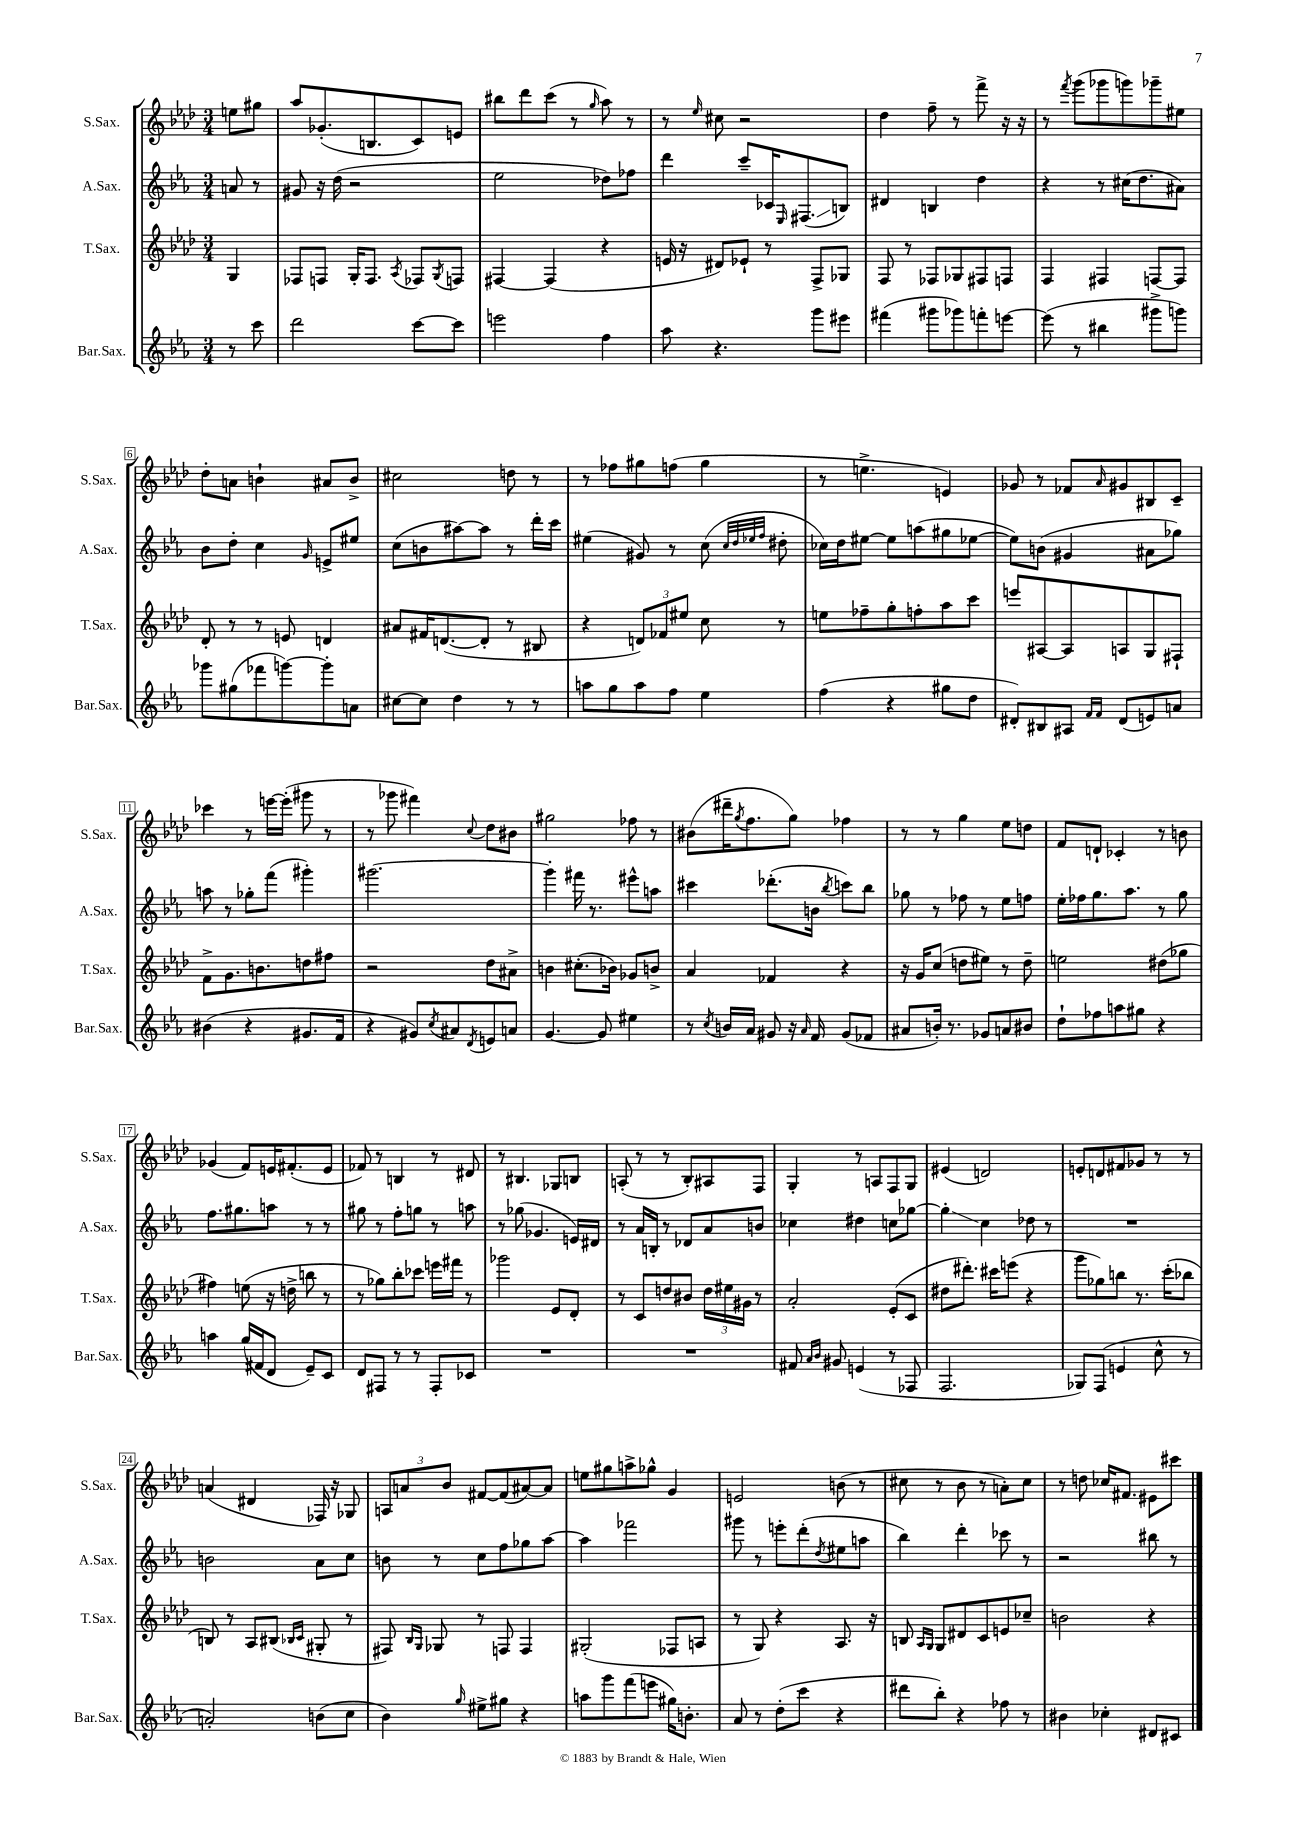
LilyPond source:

<<
\new StaffGroup <<
\new Staff = "s0" \with { instrumentName = "S.Sax." shortInstrumentName = "S.Sax." } {
    \clef treble \key aes \major \numericTimeSignature \time 3/4 \partial 4
    e''8 gis''8 |
    aes''8 ges'8.-.( b8. c'8) e'8 |
    bis''8 des'''8 c'''8( r8 \grace { g''16 } aes''8) r8 |
    r8 \grace { ees''16 } cis''8 r2 |
    des''4 f''8-- r8 f'''8-> r16 r16 |
    r8 \acciaccatura { f'''8 } g'''8( ges'''8 g'''8) ges'''8-- eis''8 |
    des''8-. a'8 b'4-! ais'8 b'8-> |
    cis''2 d''8 r8 |
    r8 fes''8 gis''8 f''8( gis''4 |
    r8 e''4.-> e'4) |
    ges'8 r8 fes'8 \grace { aes'16 } gis'8 bis8 c'8-- |
    ces'''4 r8 e'''16~ e'''16-.( gis'''8 r8 |
    r8 ges'''8 fis'''4) \appoggiatura { c''8 } des''8 bis'8 |
    gis''2 fes''8 r8 |
    bis'8( dis'''16-- \acciaccatura { g''8 } f''8. g''8) fes''4 |
    r8 r8 g''4 ees''8 d''8 |
    f'8 d'8-! ces'4-. r8 b'8 |
    ges'4( f'8) e'16 fis'8.-.( e'8 |
    fes'8) r8 b4 r8 dis'8 |
    r8 bis4. ges8 b8 |
    a8-.( r8 r8 bes8-.) ais8 f8 |
    g4-. r8 a8 f8 g8 |
    eis'4( d'2) |
    e'8-. d'8 fis'8 ges'8 r8 r8 |
    a'4( dis'4 fes16) r16 ges8 |
    \tuplet 3/2 { a8 a'8 bes'8 } fis'8~ fis'8( ais'8~) ais'8 |
    e''8 gis''8 a''8-> ges''8-^ g'4 |
    e'2 b'8( r8 |
    cis''8 r8 bes'8 r8 a'8-.) cis''8 |
    r8 d''8 ces''16 fis'8. eis'8 cis'''8 \bar "|." |
}
\new Staff = "s1" \with { instrumentName = "A.Sax." shortInstrumentName = "A.Sax." } {
    \clef treble \key ees \major \numericTimeSignature \time 3/4 \partial 4
    a'8 r8 |
    gis'8 r16 d''16( r2 |
    ees''2 des''8) fes''8 |
    d'''4 c'''8-- ces'16 \grace { ees16 } fis8.\glissando( b8) |
    dis'4 b4 d''4 |
    r4 r8 cis''16( d''8. ais'8) |
    bes'8 d''8-. c''4 \grace { g'16 } e'8-> eis''8 |
    c''8( b'8 ais''8~) ais''8 r8 d'''16-. c'''16 |
    eis''4( gis'8) r8 c''8( \grace { c''32 d''32 ees''32 f''32 } dis''8-. |
    ces''16) d''16 eis''8~ eis''8 a''8( gis''8 ees''8~ |
    ees''8) b'8( gis'4 ais'8 ges''8) |
    a''8 r8 ges''8-. f'''8( gis'''4-.) |
    gis'''2.~ |
    gis'''4-. fis'''16 r8. eis'''8-^ a''8 |
    cis'''4 des'''8.-.( b'16 \acciaccatura { bes''8 } c'''8) bes''8 |
    ges''8 r8 fes''8 r8 ees''8 f''8 |
    ees''16-. fes''16 g''8. aes''8. r8 g''8 |
    f''8. gis''8. a''8 r8 r8 |
    gis''8 r8 f''8-. g''8 r8 a''8 |
    r8 ges''8( ges'4. e'16) dis'16 |
    r8 aes'16 b16-. r8 des'8 aes'8 b'8 |
    ces''4 dis''4 c''8 ges''8~ |
    ges''4-.\glissando c''4 des''8 r8 |
    R2. |
    b'2 aes'8 c''8 |
    b'8 r8 c''8 f''8 ges''8 aes''8~ |
    aes''4 fes'''2 |
    gis'''8 r8 e'''8-. d'''8-.( \acciaccatura { d''8 } eis''8 a''8 |
    bes''4) d'''4-. ces'''8 r8 |
    r2 bis''8 r8 \bar "|." |
}
\new Staff = "s2" \with { instrumentName = "T.Sax." shortInstrumentName = "T.Sax." } {
    \clef treble \key aes \major \numericTimeSignature \time 3/4 \partial 4
    g4 |
    fes8 f8 g16-. f8. \acciaccatura { aes8 } fes8 \acciaccatura { g8 } f8 |
    fis4~ fis4( r4 |
    e'16 r16 dis'8) ees'8-! r8 f8-> ges8 |
    f8 r8 fes8 ges8 fis8 f8 |
    f4 fis4 f8~ f8 |
    des'8-. r8 r8 e'8 d'4 |
    ais'8 fis'16 d'8.~( d'8-. r8 bis8 |
    r4 \tuplet 3/2 { d'8) fes'8 eis''8 } c''8 r8 |
    e''8 fes''8-- g''8-. f''8-. aes''8 c'''8 |
    e'''8 ais8~ ais8 a8 g8 fis8-! |
    f'8-> g'8. b'8. d''8 fis''8 |
    r2 des''8 ais'8-> |
    b'4 cis''8.-.( bes'16) ges'8 b'8-> |
    aes'4 fes'4 r4 |
    r16 g'16 c''8( d''8 eis''8) r8 d''8-- |
    e''2 dis''8( ges''8 |
    fis''4) e''8( r16 d''16-> b''8 r8 |
    r8 ges''8) bes''8-. ces'''8 e'''16 fis'''16 r8 |
    ges'''2 ees'8 des'8-. |
    r8 c'8 d''8 bis'8 \tuplet 3/2 { d''16 eis''16 gis'16 } r8 |
    aes'2-. ees'8-.( c'8 |
    dis''8 dis'''8.-.) cis'''16 e'''8( r4 |
    g'''8 ges''8) b''8 r8. c'''16-.( bes''8 |
    b8) r8 aes8 bis8( \grace { bes16 c'16 } gis8-. r8 |
    fis8) \grace { bes16 g16 } ges8 r8 f8 f4 |
    gis2-.( fes8 a8 |
    r8 g8) r4 aes8. r16 |
    b8 \grace { aes16 g16 } g8 dis'8 c'8 e'8 ces''8-- |
    b'2 r4 \bar "|." |
}
\new Staff = "s3" \with { instrumentName = "Bar.Sax." shortInstrumentName = "Bar.Sax." } {
    \clef treble \key ees \major \numericTimeSignature \time 3/4 \partial 4
    r8 c'''8 |
    d'''2 c'''8~ c'''8 |
    e'''2 f''4 |
    aes''8 r4. g'''8 eis'''8 |
    fis'''4( gis'''8 ges'''8) f'''8-. e'''8~ |
    e'''8( r8 bis''4 gis'''8-> g'''8) |
    ges'''8 gis''8( fes'''8 g'''8~) g'''8-. a'8 |
    cis''8~ cis''8 d''4 r8 r8 |
    a''8 g''8 a''8 f''8 ees''4 |
    f''4( r4 gis''8 d''8 |
    dis'8-.) bis8 ais8 \grace { f'16 f'16 } dis'8( e'8) a'8 |
    bis'4( r4 gis'8. f'16 |
    r4 gis'8) \acciaccatura { c''8 } ais'8 \acciaccatura { d'8 } e'8 a'8 |
    g'4.~ g'8 eis''4 |
    r8 \acciaccatura { c''8 } b'16 aes'16 gis'8 r16 \grace { aes'16 } f'16 gis'8( fes'8 |
    ais'8 b'16-.) r8. ges'8 a'8 bis'8 |
    d''8-! fes''8 a''8 gis''8 r4 |
    a''4 g''16( fis'16 d'8 ees'8--) c'8 |
    d'8 fis8 r8 r8 fis8-. ces'8 |
    R2. |
    R2. |
    fis'8 \grace { aes'16 bes'16 } gis'8 e'4( r8 fes8 |
    f2. |
    ges8) f8( e'4 c''8-^ r8 |
    a'2-.) b'8( c''8 |
    bes'4) \grace { g''16 } eis''8-> gis''8 r4 |
    a''8 g'''8 f'''8( e'''8 gis''16) b'8.-. |
    aes'8 r8 d''8-.( c'''8 r4 |
    dis'''8 bes''8-.) r4 fes''8 r8 |
    bis'4 ces''4-. dis'8 cis'8 \bar "|." |
}
>>
>>
\layout { \context { \Score \override BarNumber.stencil = #(make-stencil-boxer 0.1 0.3 ly:text-interface::print) } }
